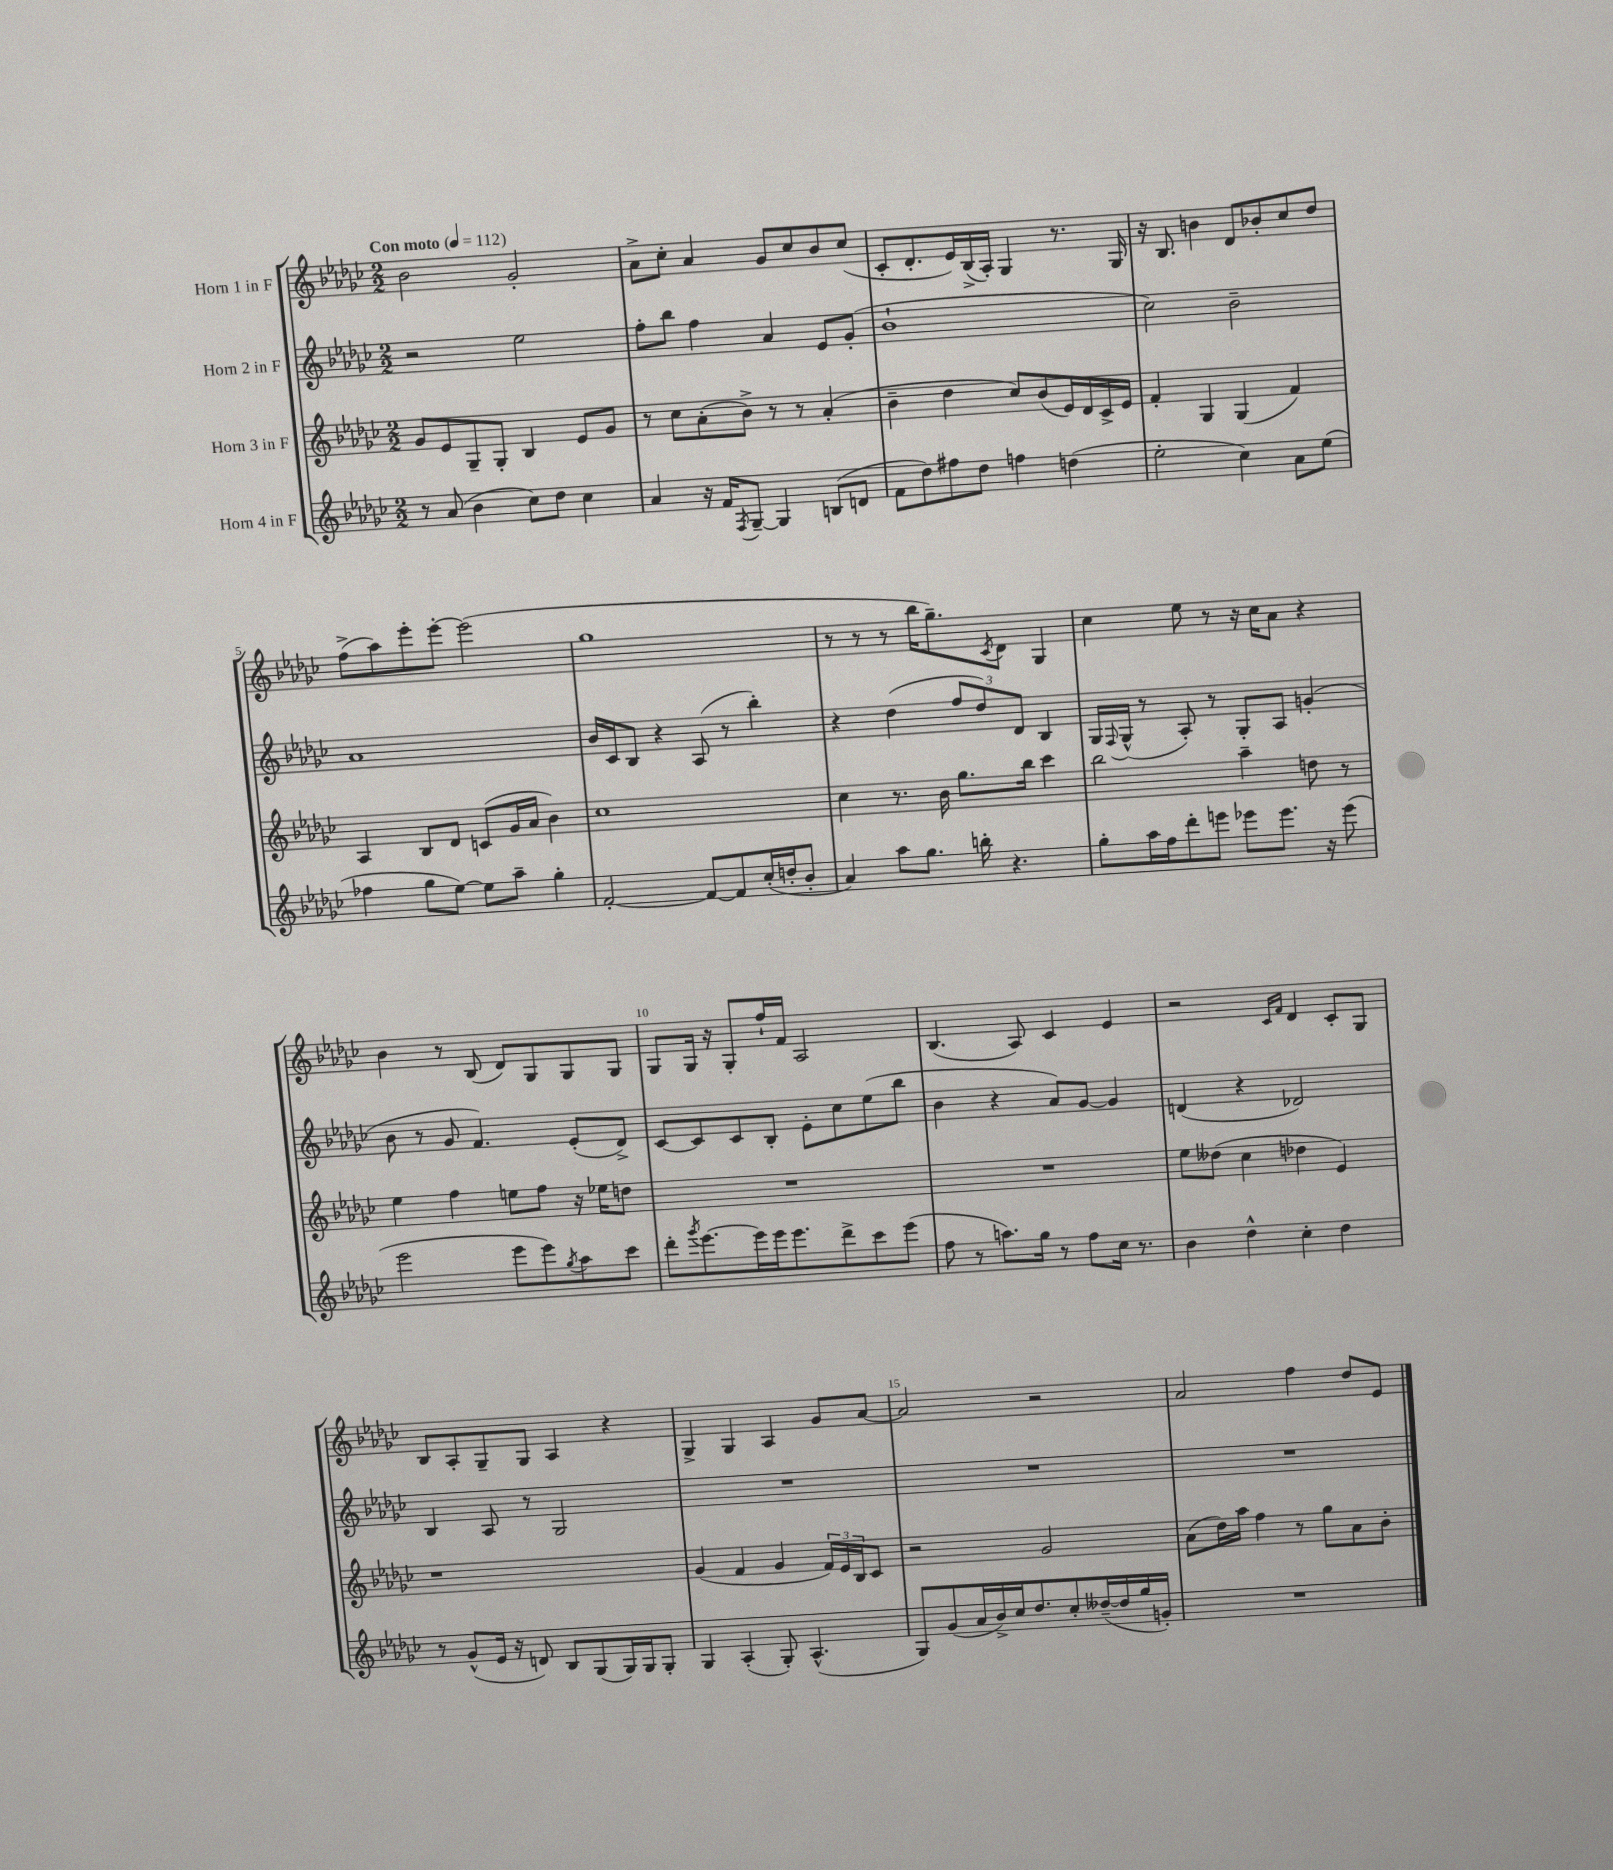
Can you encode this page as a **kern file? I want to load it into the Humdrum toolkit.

**kern	**kern	**kern	**kern
*staff4	*staff3	*staff2	*staff1
*clefG2	*clefG2	*clefG2	*clefG2
*k[b-e-a-d-g-c-]	*k[b-e-a-d-g-c-]	*k[b-e-a-d-g-c-]	*k[b-e-a-d-g-c-]
*M2/2	*M2/2	*M2/2	*M2/2
*MM112	*MM112	*MM112	*MM112
8r	8g-	2r	2b-
(8a-	8e-	.	.
4b-	8G-~	.	.
.	8G-'	.	.
8cc-)	4B-	2ee-	2g-'
8dd-	.	.	.
4cc-	8e-	.	.
.	8g-	.	.
=	=	=	=
4a-	8r	8ff'	8a-^
.	8cc-	8bb-	8cc-'
16r	(8a-'	4ff	4a-
16f	.	.	.
8qF	.	.	.
[8G-~	8b-^)	.	.
4G-]	8r	4a-	8g-
.	8r	.	8cc-
(8B	(4a-'	8e-	8b-
8d	.	(8g-'	(8cc-
=	=	=	=
8f	4b-~	1b-`	8c-'
8dd-)	.	.	8.d-'
8ff#	4dd-	.	.
.	.	.	16e-)
8dd-	.	.	(16B-^
.	.	.	16A-')
4ff	8cc-)	.	4G-
.	(8b-	.	.
(4dd	16e-)	.	8.r
.	16d-	.	.
.	16c-^	.	.
.	16e-	.	16G-
=	=	=	=
2ee-'	4f'	2cc-)	16r
.	.	.	8.B-
.	4G-	.	4b
4cc-)	(4G-	2b-~	8d-
.	.	.	8b-'
8a-	4f)	.	8cc-
(8ee-	.	.	8dd-
=	=	=	=
4ff-	4A-	1a-	(8ff^
.	.	.	8aa-)
8gg-	8B-	.	8eee-'
[8ee-)	8d-	.	[8eee-'
8ee-]	(8c	.	(2eee-]
8aa-~	16g-	.	.
.	16a-	.	.
4gg-'	4b-)	.	.
=	=	=	=
[2f'	1cc-	16b-	1gg-
.	.	16c-	.
.	.	8B-	.
.	.	4r	.
8f_	.	(8A-	.
8f]	.	8r	.
(16cc-'	.	4bb-')	.
16dd'	.	.	.
8b-'	.	.	.
=	=	=	=
4a-)	4cc-	4r	8r
.	.	.	8r
8aa-	8.r	(4dd-	8r
8.gg-	.	.	16bb-
.	16b-	.	8.gg-~)
.	8.gg-	12ff	.
16bb'	.	.	.
.	.	12dd-)	.
.	.	.	8qc-
4.r	.	.	8d-
.	.	12d-	.
.	16bb-	.	.
.	4ccc-	4B-	4G-
=	=	=	=
8gg-'	2bb-	16G-	4cc-
.	.	8qqF	.
.	.	(16G-^^	.
16aa-	.	8r	.
16ff	.	.	.
8ddd-'	.	8A-')	8ee-
8eee	.	8r	8r
8eee-	4aa-~	8G-'	16r
.	.	.	16cc-
8.eee-	.	8A-	8a-
.	8dd	(4g'	4r
16r	.	.	.
(8eee-	8r	.	.
=	=	=	=
2eee-	4ee-	8b-	4b-
.	.	8r	.
.	4ff	8g-	8r
.	.	4.f)	(8B-
8eee-	8ee	.	8d-)
8eee-)	8ff	.	8G-
8qgg-	.	.	.
8aa-	16r	(8e-'	8G-
.	16ee-	.	.
8ccc-	8dd	8d-^)	8G-
=	=	=	=
8ddd-'	1r	[8c-	8G-
8qggg-	.	.	.
[8.eee-	.	8c-]	16G-
.	.	.	16r
.	.	8c-	8G-'
16eee-]	.	.	.
16eee-	.	8B-'	16ff`
8.eee-	.	.	16f
.	.	8e-'	2A-
8ddd-^	.	8cc-	.
8ccc-	.	(8ee-	.
(8eee-	.	8bb-	.
=	=	=	=
8ff	1r	4b-	(4.B-
8r	.	.	.
8.aa)	.	4r	.
.	.	.	8A-)
16gg-	.	.	.
8r	.	8a-)	4c-
8ff	.	[8g-	.
16cc-	.	4g-]	4e-
8.r	.	.	.
=	=	=	=
4b-	8ee-	(4d	2r
.	(8dd--	.	.
4dd-^^	4cc-	4r	.
.	.	.	16qqc-
.	.	.	16qqf
4cc-'	4dd-	2d-)	4d-
4dd-	4e-)	.	8c-'
.	.	.	8G-
=	=	=	=
8r	1r	4B-	8B-
(8g-^^	.	.	8A-'
16e-	.	8A-	8G-~
16r	.	.	.
8d)	.	8r	8G-
8B-	.	2G-	4A-
(8G-	.	.	.
16G-)	.	.	4r
16G-	.	.	.
8G-'	.	.	.
=	=	=	=
4G-	(4g-	1r	4G-^
(4A-'	4f	.	4G-
8G-')	4g-	.	4A-
(4.A-^^	.	.	.
.	24f)	.	8g-
.	24e-	.	.
.	24B-	.	.
.	8c-	.	[8a-
=	=	=	=
8G-)	2r	1r	2a-]
(8g-	.	.	.
16a-	.	.	.
16b-^)	.	.	.
16cc-	.	.	.
8.dd-	.	.	.
.	2g-	.	2r
8cc-'	.	.	.
([16dd--~	.	.	.
16dd--]	.	.	.
16gg-	.	.	.
16g')	.	.	.
=	=	=	=
1r	(8a-	1r	2a-
.	16dd-)	.	.
.	16aa-	.	.
.	4ff	.	.
.	8r	.	4ff
.	8gg-	.	.
.	8a-	.	8dd-
.	8b-'	.	8e-
==	==	==	==
*-	*-	*-	*-
